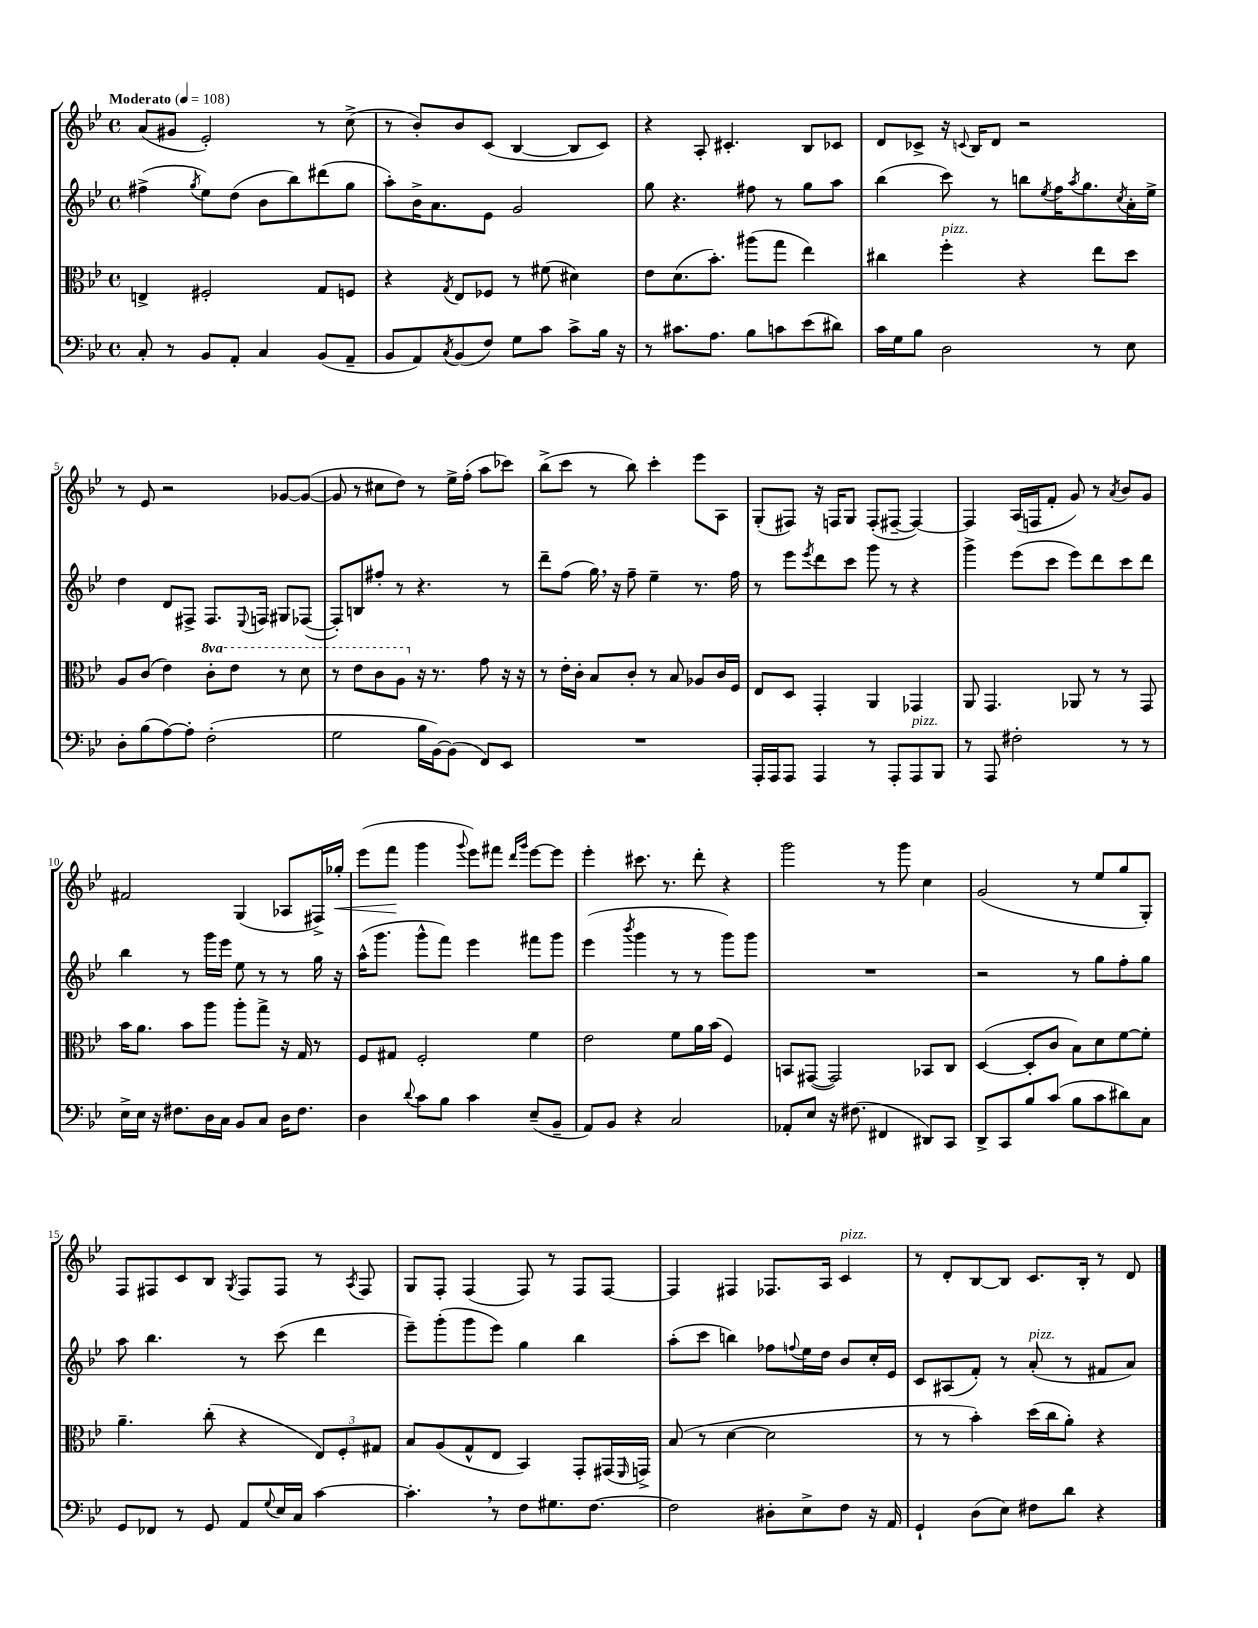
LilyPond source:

<<
\new StaffGroup <<
\new Staff = "s0" {
    \clef treble \key bes \major \defaultTimeSignature \time 4/4 \tempo "Moderato" 4 = 108
    a'8( gis'8 ees'2-.) r8 c''8->( |
    r8 bes'8-.) bes'8 c'8( bes4~ bes8 c'8) |
    r4 a8-. cis'4.-. bes8 ces'8 |
    d'8 ces'8-> r16 \appoggiatura { c'8 } bes16 d'8 r2 |
    r8 ees'8 r2 ges'8~ ges'8~( |
    ges'8 r8 cis''8 d''8) r8 ees''16-> f''16-.( a''8 ces'''8) |
    bes''8->( c'''8 r8 bes''8) c'''4-. ees'''8 a8 |
    g8-.( fis8) r16 f16 g8 f8-.( fis8~-- fis4~) |
    fis4 a16( f16 f'8-. g'8) r8 \acciaccatura { a'8 } bes'8 g'8 |
    fis'2 g4( aes8 fis16->) ges''16-.\< |
    ees'''8( f'''8\! g'''4 \appoggiatura { g'''8 } ees'''8) fis'''8 \grace { d'''16 g'''16 } ees'''8~ ees'''8 |
    ees'''4-. cis'''8. r8. d'''8-. r4 |
    g'''2 r8 g'''8 c''4 |
    g'2( r8 ees''8 g''8 g8-.) |
    f8 fis8 c'8 bes8 \acciaccatura { g8 } fis8 fis8 r8 \acciaccatura { a8 } fis8 |
    g8 f8-. f4( f8) r8 f8 f8~ |
    f4 fis4 fes8. a16 c'4^\markup { \italic "pizz." } |
    r8 d'8-. bes8~ bes8 c'8. bes16-. r8 d'8 \bar "|." |
}
\new Staff = "s1" {
    \clef treble \key bes \major \defaultTimeSignature \time 4/4
    fis''4->( \acciaccatura { g''8 } ees''8) d''8( bes'8 bes''8) dis'''8( g''8 |
    a''8-.) bes'16-> a'8. ees'8 g'2 |
    g''8 r4. fis''8 r8 g''8 a''8 |
    bes''4( c'''8) r8 b''8 \acciaccatura { ees''8 } f''16 \acciaccatura { a''8 } g''8. \acciaccatura { c''8 } a'16-. ees''16-> |
    d''4 d'8 fis8-> fis8. \appoggiatura { ees8 } f16 gis8 fes8~( |
    fes8-.) b8 fis''8-. r8 r4. r8 |
    d'''8-- f''8( g''16) \breathe r16 f''8-- ees''4-- r8. f''16 |
    r8 ees'''8 \acciaccatura { ees'''8 } d'''8 c'''8 g'''8 r8 r4 |
    g'''4-> ees'''8( c'''8 ees'''8) d'''8 c'''8 d'''8 |
    bes''4 r8 g'''16 ees'''16 ees''8 r8 r8 g''16 r16 |
    a''16-^( g'''8. g'''8-^ f'''8) ees'''4 fis'''8 g'''8 |
    ees'''4( \acciaccatura { bes'''8 } g'''4 r8 r8 g'''8) g'''8 |
    R1 |
    r2 r8 g''8 f''8-. g''8 |
    a''8 bes''4. r8 c'''8( d'''4 |
    ees'''8--) g'''8-.( g'''8 ees'''8) g''4 bes''4 |
    a''8-.( c'''8 b''4) fes''8 \appoggiatura { f''8 } ees''16 d''16 bes'8 c''16-. ees'16 |
    c'8 ais8( f'8-.) r8 a'8-.^\markup { \italic "pizz." }( r8 fis'8 a'8) \bar "|." |
}
\new Staff = "s2" {
    \clef alto \key bes \major \defaultTimeSignature \time 4/4 \set Staff.ottavationMarkups = #ottavation-simple-ordinals
    e4-> fis2-. g8 f8 |
    r4 \acciaccatura { g8 } ees8 fes8 r8 fis'8( dis'4) |
    ees'8 d'8.( bes'8.-.) ais''8( g''8 ees''4) |
    cis''4 f''4-.^\markup { \italic "pizz." } r4 ees''8 d''8 |
    a8 c'8( ees'4) \ottava #1 c''8-. ees''8 r8 d''8 |
    r8 ees''8 c''8 a'8 \ottava #0 r16 r8. g'8 r16 r16 |
    r8 ees'16-. c'16-. bes8 c'8-. r8 bes8 aes8 c'16 f16 |
    ees8 d8 g,4-. a,4 ges,4 |
    a,8 g,4. aes,8 r8 r8 g,8 |
    bes'16 a'8. bes'8 a''8 a''8-. g''8-> r16 g16 r8 |
    f8 gis8 f2-. f'4 |
    ees'2 f'8 a'16 bes'16( f4) |
    b,8 gis,8~( gis,2) bes,8 c8 |
    d4~( d8-. c'8 bes8) d'8 f'8~ f'8-. |
    a'4.-- c''8-.( r4 \tuplet 3/2 { ees8) f8-. gis8 } |
    bes8 a8( g8-^ ees8 bes,4) g,8-. gis,16( \grace { f,16 } g,16->) |
    bes8( r8 d'4~ d'2 |
    r8 r8 bes'4-.) d''16( c''16 a'8-.) r4 \bar "|." |
}
\new Staff = "s3" {
    \clef bass \key bes \major \defaultTimeSignature \time 4/4
    c8-. r8 bes,8 a,8-. c4 bes,8( a,8-- |
    bes,8 a,8) \acciaccatura { c8 } bes,8( f8) g8 c'8 c'8-> bes16 r16 |
    r8 cis'8. a8. bes8 c'8 ees'8( dis'8) |
    c'16 g16 bes8 d2 r8 ees8 |
    d8-. bes8( a8~) a8-. f2-.( |
    g2 bes16 bes,16~) bes,8( f,8) ees,8 |
    R1 |
    a,,16-. a,,16 a,,8 a,,4 r8 a,,8-. a,,8^\markup { \italic "pizz." } bes,,8 |
    r8 a,,8 fis2-. r8 r8 |
    ees16-> ees16 r16 fis8. d16 c16 bes,8 c8 d16 fis8. |
    d4 \appoggiatura { d'8 } c'8 bes8 c'4 ees8--( bes,8-- |
    a,8) bes,8 r4 c2 |
    aes,8-. ees8 r16 fis8.( fis,4 dis,8) c,8 |
    d,8-> c,8 bes8 c'8( bes8 c'8 dis'8) c8 |
    g,8 fes,8 r8 g,8 a,8 \appoggiatura { g8 } ees16 c16 c'4~ |
    c'4.-. \breathe r8 f8 gis8. f8.~ |
    f2 dis8-. ees8-> f8 r16 a,16 |
    g,4-! d8( ees8) fis8 d'8 r4 \bar "|." |
}
>>
>>
